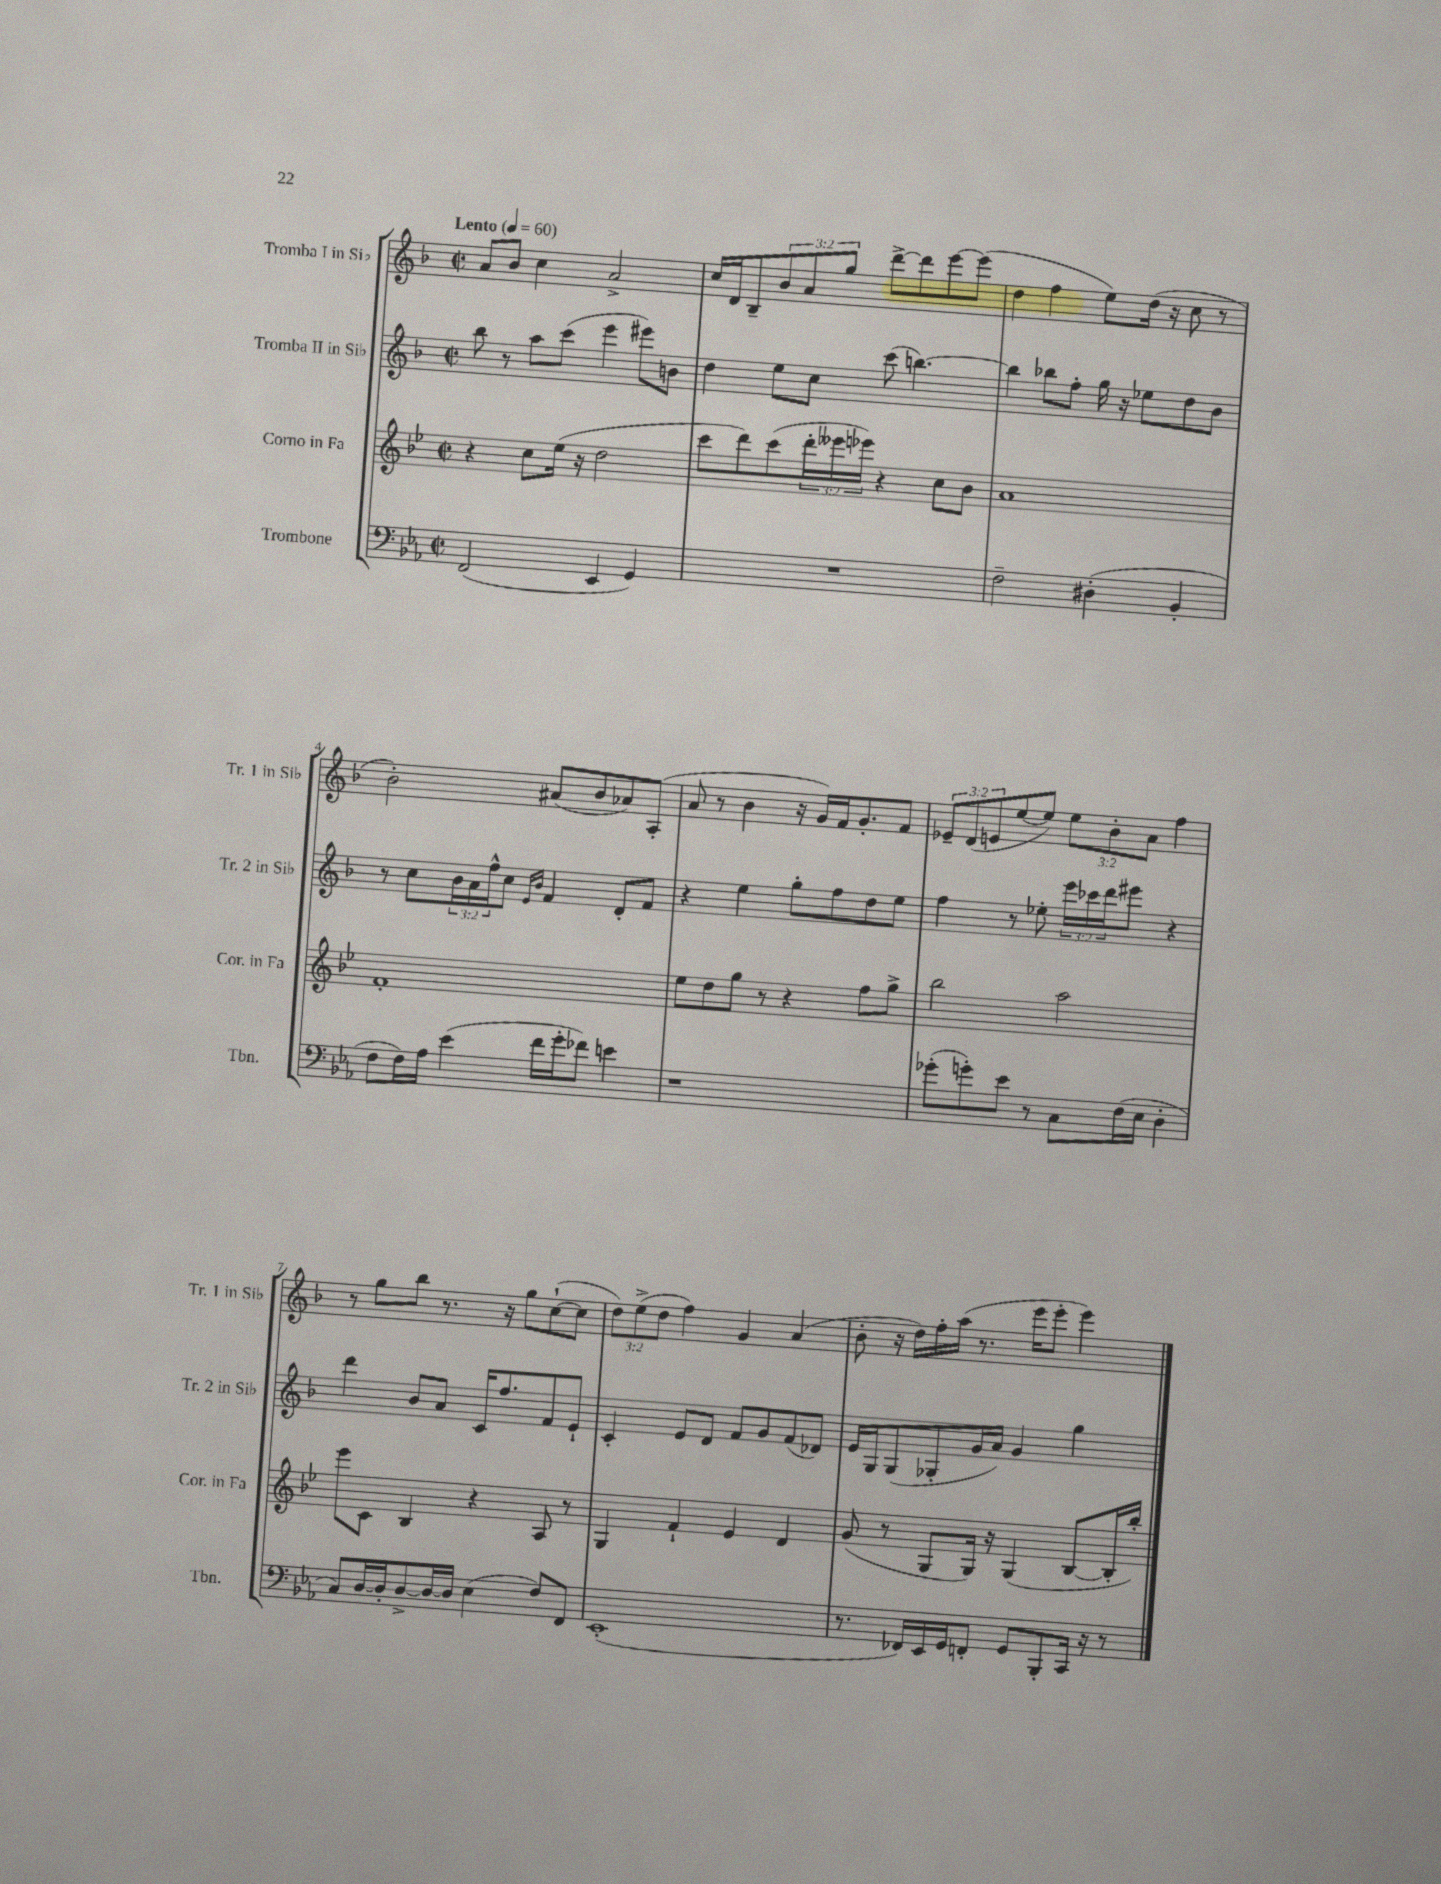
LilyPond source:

<<
\new StaffGroup <<
\new Staff = "s0" \with { instrumentName = "Tromba I in Sib" shortInstrumentName = "Tr. 1 in Sib" } {
    \clef treble \key f \major \defaultTimeSignature \time 2/2 \override Staff.TupletNumber.text = #tuplet-number::calc-fraction-text \tempo "Lento" 4 = 60
    a'8 bes'8 c''4 a'2-> |
    c''16 d'16 bes8-- \tuplet 3/2 { bes'8 a'8 g''8 } d'''8~-> d'''8 e'''8~ e'''8( |
    d''4 f''4 e''8) d''16( r16 c''8 r8 |
    bes'2-.) ais'8( bes'8 aes'8) a8-.( |
    a'8 r8 bes'4 r16 g'16) f'16 g'8.-. f'8 |
    \tuplet 3/2 { ees'8-- d'8( e'8 } e''8~ e''8) \tuplet 3/2 { e''8 bes'8-. a'8 } f''4 |
    r8 g''8 bes''8 r8. r16 g''8 c''8~-!( c''8 |
    \tuplet 3/2 { d''8) e''8->( d''8 } f''4) g'4 a'4( |
    bes'8-. r16 d''16) f''16-. a''16( r8. e'''16 e'''8-. e'''4) \bar "|." |
}
\new Staff = "s1" \with { instrumentName = "Tromba II in Sib" shortInstrumentName = "Tr. 2 in Sib" } {
    \clef treble \key f \major \defaultTimeSignature \time 2/2 \override Staff.TupletNumber.text = #tuplet-number::calc-fraction-text
    bes''8 r8 a''8 c'''8( e'''4 eis'''8) b'8 |
    d''4 e''8 c''8 c'''8( b''4.~) |
    b''4 bes''8 f''8-. g''16 r16 ees''8 d''8 bes'8 |
    r8 c''8 \tuplet 3/2 { bes'16 a'16 f''16-^ } c''8 \grace { e'16 bes'16 } f'4 d'8-. f'8 |
    r4 e''4 g''8-. f''8 d''8 e''8 |
    f''4 r8 ees''8-. \tuplet 3/2 { e'''16 ces'''16 d'''16 } eis'''8 r4 |
    d'''4 bes'8 a'8 c'16 f''8. f'8 e'8-! |
    c'4-. e'8 d'8 f'8 g'8 f'8( des'8) |
    e'16 g16 g8( ges8-. g'16 a'16) g'4 g''4 \bar "|." |
}
\new Staff = "s2" \with { instrumentName = "Corno in Fa" shortInstrumentName = "Cor. in Fa" } {
    \clef treble \key bes \major \defaultTimeSignature \time 2/2 \override Staff.TupletNumber.text = #tuplet-number::calc-fraction-text
    r4 c''8 ees''16( r16 d''2 |
    c'''8 d'''8) c'''8( \tuplet 3/2 { d'''16-. eeses'''16 ees'''16) } r4 c''8 bes'8 |
    a'1 |
    f'1-. |
    ees''8 d''8 g''8 r8 r4 f''8 g''8-> |
    bes''2 a''2 |
    ees'''8 c'8 bes4 r4 a8 r8 |
    g4 f'4-! ees'4 d'4 |
    g'8( r8 g8 g16) r16 g4( bes8~ bes16-. bes''16-.) \bar "|." |
}
\new Staff = "s3" \with { instrumentName = "Trombone" shortInstrumentName = "Tbn." } {
    \clef bass \key ees \major \defaultTimeSignature \time 2/2
    f,2( ees,4 g,4) |
    R1 |
    f2-- dis4-.( bes,4-. |
    f8 f16) aes16 ees'4( f'16 g'16-. fes'8) e'4 |
    r1 |
    ges'8-.( g'8-.) ees'8 r8 c8 f16( ees16 d4-. |
    c8) d16~ d16-. d8~-> d16~ d16 ees4( f8) f,8 |
    ees,1-.( |
    r8. fes,16) ees,16 g,16 f,8-. g,8 bes,,8-. c,16 r16 r8 \bar "|." |
}
>>
>>
